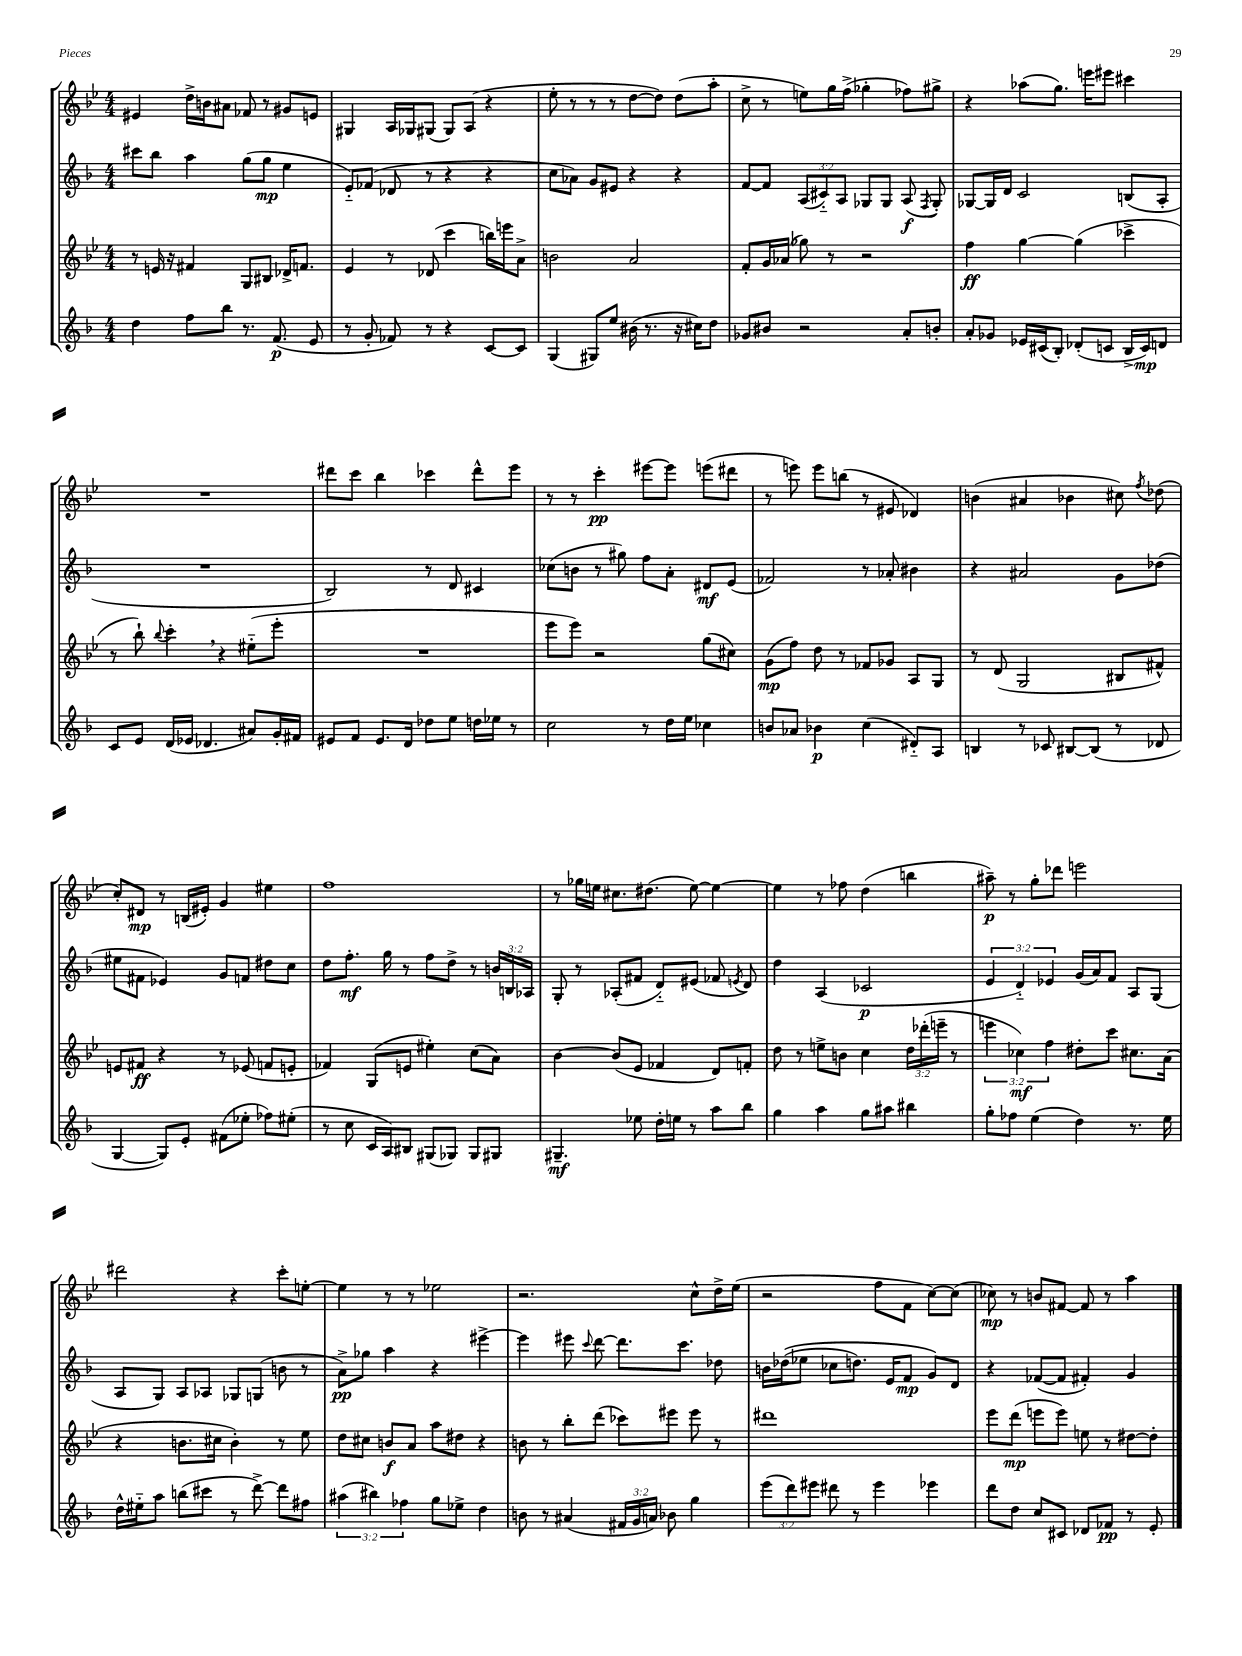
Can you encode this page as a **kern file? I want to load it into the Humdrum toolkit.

**kern	**kern	**kern	**kern
*staff4	*staff3	*staff2	*staff1
*clefG2	*clefG2	*clefG2	*clefG2
*k[b-]	*k[b-e-]	*k[b-]	*k[b-e-]
*M4/4	*M4/4	*M4/4	*M4/4
4dd	8r	8ccc#	4e#
.	16e	8bb-	.
.	16r	.	.
8ff	4f#	4aa	16dd^
.	.	.	16b
8bb-	.	.	8a#
8.r	8G	(8gg	8f-
.	8B#	8gg	8r
(8.f	.	.	.
.	16d-^	4ee	8g#
.	8.f	.	.
8e	.	.	8e
=	=	=	=
8r	4e-	8e'~)	4G#
8g'	.	(8f-	.
8f-)	8r	8d-	16A
.	.	.	16G-
8r	(8d-	8r	(8G#
4r	4ccc	4r	8G#)
.	.	.	(8A
[8c	16bb)	4r	4r
.	16eee	.	.
8c]	8a^	.	.
=	=	=	=
(4G	2b	8cc	8ee-'
.	.	8a-)	8r
8G#)	.	8g	8r
8ee	.	8e#	8r
(16b#	2a	4r	[8dd
8.r	.	.	.
.	.	.	8dd])
16r	.	4r	(8dd
16cc#)	.	.	.
8dd	.	.	8aa'
=	=	=	=
8g-	8f'	[8f	8cc^
8b#	16g	8f]	8r
.	(16a-	.	.
2r	8gg-)	(12A	8ee)
.	.	12c#'~)	.
.	8r	.	16gg
.	.	12A	.
.	.	.	(16ff^
.	2r	8G-	4gg-'
.	.	8G-	.
8a'	.	(8A	8ff-)
.	.	8qF	.
8b'	.	8G-')	8gg#^
=	=	=	=
8a'	4ff	[8G-	4r
8g-	.	16G-]	.
.	.	16d	.
16e-	[4gg	2c	(8aa-
(16c#	.	.	.
8B-')	.	.	8.gg)
(8d-'	(4gg]	.	.
.	.	.	16eee
8c	.	.	8eee#
16B-^	4ccc-^	(8B	4ccc#
16c)	.	.	.
8d	.	8A'	.
=	=	=	=
8c	8r	1r	1r
8e	8bb-`)	.	.
.	8qqbb-	.	.
(16d	4ccc'	.	.
16e-	.	.	.
4.d-	.	.	.
.	4r	.	.
8a#)	(8ee#'~	.	.
16g'	8eee-'	.	.
16f#	.	.	.
=	=	=	=
8e#	1r	2B-)	8ddd#
8f	.	.	8ccc
8.e#	.	.	4bb-
16d	.	.	.
8dd-	.	8r	4ccc-
8ee	.	8d	.
16dd	.	4c#	8ddd#^^
16ee-	.	.	.
8r	.	.	8eee-
=	=	=	=
2cc	8eee-	(8cc-	8r
.	8eee-)	8b	8r
.	2r	8r	4ccc'
.	.	8gg#)	.
8r	.	8ff	[8eee#
16dd	.	8a'	8eee#]
16ee	.	.	.
4cc-	(8gg	8d#	(8eee
.	8cc#)	(8e	8ddd#
=	=	=	=
8b	(8g	2f-)	8r
8a-	8ff)	.	8eee)
4b-	8dd	.	8eee
.	8r	.	(8bb
(4cc	8f-	8r	8r
.	8g-	8a-'	8e#
8d#'~)	8A	4b#	4d-)
8A	8G	.	.
=	=	=	=
4B	8r	4r	(4b
.	(8d	.	.
8r	2G	2a#	4a#
8c-	.	.	.
[8B#	.	.	4b-
(8B#]	.	.	.
8r	8B#	8g	8cc#)
.	.	.	8qff
8d-	8f#^^)	(8dd-	(8dd-
=	=	=	=
[4G	8e	8ee#	8cc')
.	8f#	8f#	8d#
8G])	4r	4e-)	8r
8e'	.	.	(16B
.	.	.	16e#')
(8f#	8r	8g	4g
8ee-'	(8e-	8f	.
8ff-)	8f	8dd#	4ee#
(8ee#'	8e'	8cc	.
=	=	=	=
8r	4f-)	8dd	1ff
8cc	.	8.ff'	.
16c	(8G	.	.
16A)	.	16gg	.
8B#	8e	8r	.
(8G#	4ee#')	8ff	.
8G-)	.	8dd^	.
8G-	(8cc	8r	.
8G#	8a)	24b	.
.	.	24B	.
.	.	24A-	.
=	=	=	=
4.G#~	[4b-	8G'	8r
.	.	8r	16gg-
.	.	.	16ee
.	(8b-]	(8A-'	8.cc#
8ee-	8e-	8f#	.
.	.	.	(8.dd#
16dd'	4f-	8d'~)	.
16ee	.	.	.
8r	.	(8e#	[8ee)
8aa	8d)	8f-	4ee_
.	.	8qe	.
8bb-	8f'	8d)	.
=	=	=	=
4gg	8dd	4dd	4ee]
.	8r	.	.
4aa	8ee^	(4A	8r
.	8b	.	8ff-
8gg	4cc	2c-	(4dd
8aa#	.	.	.
4bb#	24dd	.	4bb
.	(24ddd-'	.	.
.	24eee~	.	.
.	8r	.	.
=	=	=	=
8gg'	6eee	6e	8aa#~)
8ff-	.	.	8r
.	6cc-)	6d'~)	.
(4ee	.	.	8gg'
.	6ff	6e-	.
.	.	.	8ddd-
4dd)	8dd#'	(16g	2eee
.	.	16a)	.
.	8ccc	8f	.
8.r	8.cc#	8A	.
.	.	(8G	.
16ee	(16a	.	.
=	=	=	=
16dd^^	4r	8A	2ddd#
16ee#'~	.	.	.
8aa	.	8G)	.
(8bb	8.b	8A	.
8ccc#	.	8A-	.
.	16cc#	.	.
8r	4b')	8G-	4r
[8ddd^)	.	(8G	.
8ddd]	8r	8b	8ccc'
8ff#	8ee-	8r	[8ee'
=	=	=	=
(6aa#	8dd	8a^)	4ee]
.	8cc#	8gg-	.
6bb#)	.	.	.
.	8b	4aa	8r
6ff-	.	.	.
.	8a	.	8r
8gg	8aa	4r	2ee-
8ee-^	8dd#	.	.
4dd	4r	[4eee#^	.
=	=	=	=
8b	8b	4eee#]	2.r
8r	8r	.	.
(4a#	8bb-'	8eee#	.
.	.	8qqccc	.
.	(8ddd	[8ddd	.
24f#	8ccc-)	8.ddd]	.
24g	.	.	.
24a)	.	.	.
8b-	8eee#	.	.
.	.	8.ccc	.
4gg	8eee#	.	8cc^^
.	8r	8dd-	16dd^
.	.	.	(16ee-
=	=	=	=
(12eee	1ddd#	16b	2r
.	.	&((16dd-	.
12ddd)	.	.	.
.	.	8ee-	.
12eee#	.	.	.
8ddd#	.	8cc-	.
8r	.	8.dd)	.
4eee#	.	.	8ff
.	.	16e	.
.	.	8f	8f
4eee-	.	8g&)	[8cc)
.	.	8d	(8cc]
=	=	=	=
8ddd	8eee-	4r	8cc-)
8dd	(8ddd	.	8r
8cc	8eee	([8f-	8b
8c#	8eee)	8f-]	[8f#
8d-	8ee	4f#')	8f#]
8f-	8r	.	8r
8r	[8dd#	4g	4aa
8e'	8dd#']	.	.
==	==	==	==
*-	*-	*-	*-
